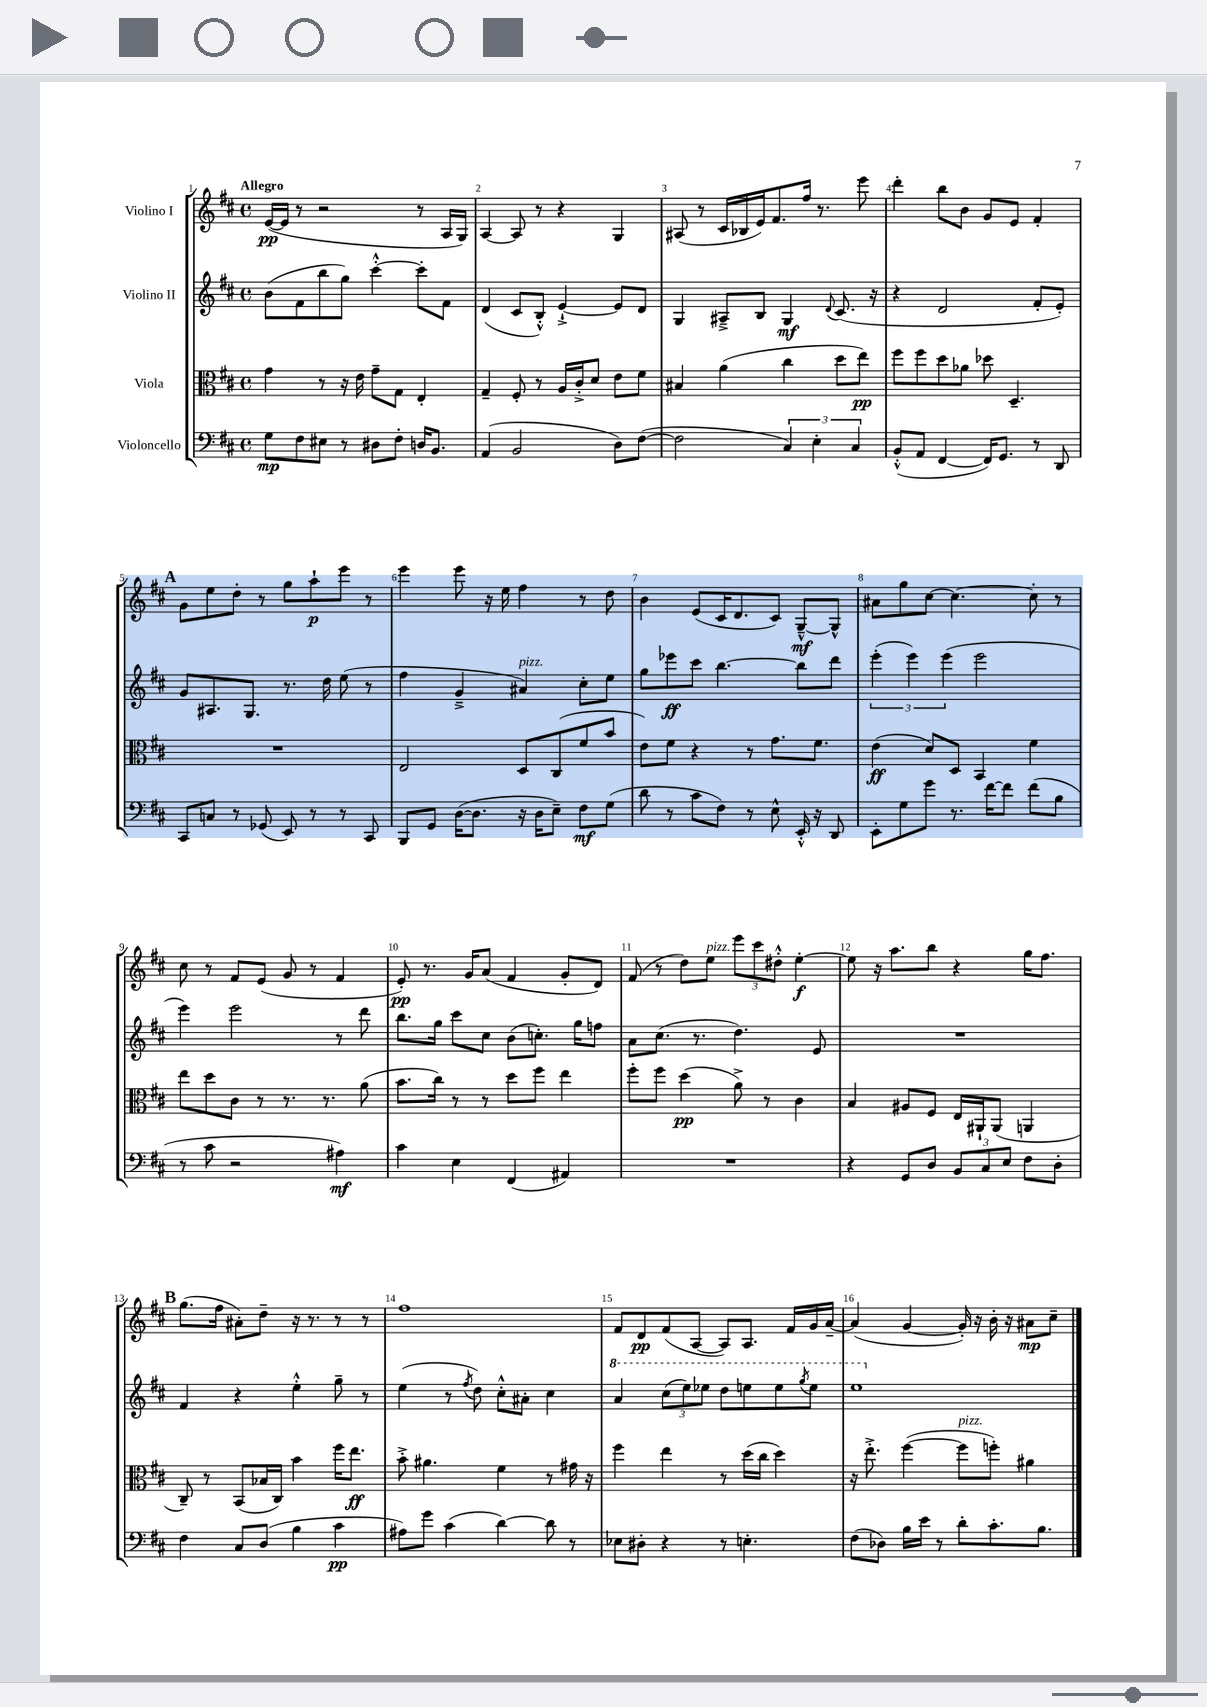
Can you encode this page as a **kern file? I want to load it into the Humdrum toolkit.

**kern	**dynam	**kern	**dynam	**kern	**dynam	**kern	**dynam
*part4	*part4	*part3	*part3	*part2	*part2	*part1	*part1
*staff4	*staff4	*staff3	*staff3	*staff2	*staff2	*staff1	*staff1
*I"Violoncello	*	*I"Viola	*	*I"Violino II	*	*I"Violino I	*
*clefF4	*	*clefC3	*	*clefG2	*	*clefG2	*
*k[f#c#]	*	*k[f#c#]	*	*k[f#c#]	*	*k[f#c#]	*
*M4/4	*	*M4/4	*	*M4/4	*	*M4/4	*
*met(c)	*	*met(c)	*	*met(c)	*	*met(c)	*
=1	=1	=1	=1	=1	=1	=1	=1
!	!	!	!	!	!	!LO:TX:a:B:t=Allegro	!
8G\L	mp	4g\	.	(8b\L	.	([16e/LL	pp
.	.	.	.	.	.	16e/JJ]	.
8F#\	.	.	.	8f#\	.	8r	.
8E#X\J	.	8r	.	8bb\	.	2r	.
8r	.	16r	.	8gg\J)	.	.	.
.	.	16e\	.	.	.	.	.
8D#X\L	.	8g~\L	.	[4ccc#'^^\	.	.	.
8F#'\J	.	8G\J	.	.	.	.	.
16Dn/KL	.	4E'/	.	8ccc#'\L]	.	8r	.
8.BB/J	.	.	.	.	.	.	.
.	.	.	.	8f#\J	.	16A/LL	.
.	.	.	.	.	.	16G/JJ)	.
=2	=2	=2	=2	=2	=2	=2	=2
(4AA/	.	4G~/	.	(4d/	.	[4A/	.
2BB/	.	8F#'/	.	8c#/L	.	8A/]	.
.	.	8r	.	8B'^^/J)	.	8r	.
.	.	16A/LL	.	[4e`^/	.	4r	.
.	.	16c#'^/J	.	.	.	.	.
.	.	8d/J	.	.	.	.	.
8D\L)	.	8e\L	.	8e/L]	.	4G/	.
([8F#\J	.	8f#\J	.	8d/J	.	.	.
=3	=3	=3	=3	=3	=3	=3	=3
2F#\]	.	4B#X/	.	4G/	.	(8A#X/	.
.	.	.	.	.	.	8r	.
.	.	(4a\	.	8A#X~^/L	.	16c#/LL	.
.	.	.	.	.	.	16B-X/	.
.	.	.	.	8B/J	.	16e/J)	.
.	.	.	.	.	.	8.f#/	.
6C#/)	.	4cc#\	.	4G/	mf	.	.
.	.	.	.	.	.	16ff#/Jk	.
6E'\	.	.	.	.	.	.	.
.	.	.	.	.	.	8.r	.
.	.	.	.	8qqd/	.	.	.
.	.	8dd\L	.	(8.c#/	.	.	.
6C#/	.	.	.	.	.	.	.
.	.	8ee\J)	pp	.	.	8eee\	.
.	.	.	.	16r	.	.	.
=4	=4	=4	=4	=4	=4	=4	=4
(8BB'^^/L	.	8ff#\L	.	4r	.	4ddd'\	.
8AA/J	.	8ff#\	.	.	.	.	.
[4FF#/	.	8dd\	.	2d/	.	8bb\L	.
.	.	8a-X\J	.	.	.	8b\J	.
16FF#/KL])	.	8dd-X\	.	.	.	8g/L	.
8.GG/J	.	.	.	.	.	.	.
.	.	4.D~/	.	.	.	8e/J	.
8r	.	.	.	8f#'/L	.	4f#'/	.
8DD/	.	.	.	8e'/J)	.	.	.
!!LO:LB:g=z
!!LO:REH:place=s1:t=A
=5	=5	=5	=5	=5	=5	=5	=5
8CC#/L	.	1r	.	8g/L	.	8g\L	.
8Cn/J	.	.	.	8.A#X/	.	8ee\	.
8r	.	.	.	.	.	8dd'\J	.
.	.	.	.	8.G/J	.	.	.
(8GG-X/	.	.	.	.	.	8r	.
8EE/)	.	.	.	8.r	.	8gg\L	.
8r	.	.	.	.	.	8aa`\	p
.	.	.	.	16dd\	.	.	.
8r	.	.	.	(8ee\	.	8eee\J	.
8CC#/	.	.	.	8r	.	8r	.
=6	=6	=6	=6	=6	=6	=6	=6
8BBB/L	.	2E/	.	4ff#\	.	4eee\	.
8GG/J	.	.	.	.	.	.	.
([16D\KL	.	.	.	4g~^/	.	8eee\	.
8.D\J]	.	.	.	.	.	.	.
.	.	.	.	.	.	16r	.
.	.	.	.	.	.	16ee\	.
!	!	!	!	!LO:TX:a:i:t=pizz.	!	!	!
16r	.	8D/L	.	4a#X/)	.	4ff#\	.
16D\KL	.	.	.	.	.	.	.
8E~\J)	.	(8C#/	.	.	.	.	.
8F#\L	mf	8f#/	.	8cc#'\L	.	8r	.
(8G\J	.	8b/J	.	8ee\J	.	8dd\	.
=7	=7	=7	=7	=7	=7	=7	=7
8d\	.	8e\L)	.	8gg\L	.	4b\	.
8r	.	8f#\J	.	8eee-X\	ff	.	.
8c#\L	.	4r	.	8ccc#\J	.	(8e/L	.
8F#\J)	.	.	.	[4.bb\	.	16c#/K	.
.	.	.	.	.	.	8.d/	.
8r	.	8r	.	.	.	.	.
8E^^\	.	8.g\L	.	.	.	8c#/J)	.
16EE'^^/	.	.	.	8bb\L]	.	[8G~^^/L	mf
16r	.	8.f#\J	.	.	.	.	.
8DD/	.	.	.	8ddd\J	.	8G^^/J]	.
=8	=8	=8	=8	=8	=8	=8	=8
8EE'\L	.	(4e\	ff	(6eee'\	.	8a#X\L	.
8G\	.	.	.	.	.	8gg\	.
.	.	.	.	6eee\)	.	.	.
8g\J	.	8d/L)	.	.	.	[8cc#\J	.
.	.	.	.	(6eee\	.	.	.
8.r	.	8D/J	.	.	.	4.cc#\_	.
.	.	4BB/	.	2eee\	.	.	.
[16f#\KL	.	.	.	.	.	.	.
8f#\J]	.	.	.	.	.	.	.
(8f#\L	.	4f#\	.	.	.	8cc#'\]	.
8B\J	.	.	.	.	.	8r	.
!!LO:LB:g=z
=9	=9	=9	=9	=9	=9	=9	=9
8r	.	8ee\L	.	4eee\)	.	8cc#\	.
8c#\	.	8dd\	.	.	.	8r	.
2r	.	8c#\J	.	2eee\	.	8f#/L	.
.	.	8r	.	.	.	(8e/J	.
.	.	8.r	.	.	.	8g/	.
.	.	.	.	.	.	8r	.
.	.	8.r	.	.	.	.	.
4A#X\)	mf	.	.	8r	.	4f#/	.
.	.	(8a\	.	8ddd\	.	.	.
=10	=10	=10	=10	=10	=10	=10	=10
4c#\	.	8.b\L	.	8.bb\L	.	8e'/)	pp
.	.	.	.	.	.	8.r	.
.	.	16cc#\Jk)	.	16gg\Jk	.	.	.
4E\	.	8r	.	8ccc#\L	.	.	.
.	.	.	.	.	.	16g/KL	.
.	.	8r	.	8cc#\J	.	(8a/J	.
(4FF#/	.	8dd\L	.	(8b\L	.	4f#/	.
.	.	8ff#\J	.	8.ccn'\J)	.	.	.
4AA#X/)	.	4ee\	.	.	.	8g'/L	.
.	.	.	.	16gg\KL	.	.	.
.	.	.	.	8ffn\J	.	8d/J)	.
=11	=11	=11	=11	=11	=11	=11	=11
1r	.	8ff#'\L	.	8a\L	.	(8f#/	.
.	.	8ff#\J	.	(8.cc#\J	.	8r	.
.	.	(4dd\	pp	.	.	8dd\L)	.
.	.	.	.	8.r	.	.	.
!	!	!	!	!	!	!LO:TX:a:i:t=pizz.	!
.	.	.	.	.	.	8ee\J	.
.	.	8a^\)	.	4.dd\)	.	12eee\L	.
.	.	.	.	.	.	12ccc#\	.
.	.	8r	.	.	.	.	.
.	.	.	.	.	.	12dd#X'^^\J	.
.	.	4c#\	.	.	.	[4ee'\	f
.	.	.	.	8e/	.	.	.
=12	=12	=12	=12	=12	=12	=12	=12
4r	.	4B/	.	1r	.	8ee\]	.
.	.	.	.	.	.	16r	.
.	.	.	.	.	.	8.aa\L	.
8GG/L	.	8A#X/L	.	.	.	.	.
8D/J	.	8F#/J	.	.	.	8bb\J	.
12BB/L	.	16E/LL	.	.	.	4r	.
.	.	16AA#X`/J	.	.	.	.	.
12C#/	.	.	.	.	.	.	.
.	.	(8AA#/J	.	.	.	.	.
12E/J	.	.	.	.	.	.	.
8F#\L	.	4AAn/	.	.	.	16gg\KL	.
.	.	.	.	.	.	8.ff#\J	.
8D'\J	.	.	.	.	.	.	.
!!LO:LB:g=z
!!LO:REH:place=s1:t=B
=13	=13	=13	=13	=13	=13	=13	=13
4F#\	.	8C#~/)	.	4f#/	.	(8.gg\L	.
.	.	8r	.	.	.	.	.
.	.	.	.	.	.	16ff#\Jk	.
8C#/L	.	(8BB/L	.	4r	.	8a#X'\L)	.
(8D/J	.	16B-X/L	.	.	.	8dd~\J	.
.	.	16C#/JJ)	.	.	.	.	.
4B\	.	4b\	.	4ee'^^\	.	16r	.
.	.	.	.	.	.	8.r	.
4c#\	pp	16ff#\KL	.	8gg~\	.	8r	.
.	.	8.ee\J	ff	.	.	.	.
.	.	.	.	8r	.	8r	.
=14	=14	=14	=14	=14	=14	=14	=14
8A#X\L)	.	8b'^\	.	(4ee\	.	1ff#	.
8g\J	.	4.a#X\	.	.	.	.	.
(4c#\	.	.	.	8r	.	.	.
.	.	.	.	8qff#/	.	.	.
.	.	.	.	8dd\)	.	.	.
[4d\)	.	4f#\	.	8cc#'^^\L	.	.	.
.	.	.	.	8a#X'\J	.	.	.
8d\]	.	8r	.	4cc#\	.	.	.
8r	.	16g#X\	.	.	.	.	.
.	.	16r	.	.	.	.	.
=15	=15	=15	=15	=15	=15	=15	=15
*	*	*	*	*8va	*	*	*
8E-X\L	.	4ff#\	.	4aa/	.	8f#/L	.
8D#X'\J	.	.	.	.	.	8d/	pp
4r	.	4ee\	.	(12ccc#\L	.	(8f#/	.
.	.	.	.	12eee\)	.	.	.
.	.	.	.	.	.	[8A/J	.
.	.	.	.	12eee-X\J	.	.	.
8r	.	8r	.	8ddd\L	.	8A/L])	.
4.En'\	.	(16dd\LL	.	8eeen\	.	8.A/J	.
.	.	16cc#\JJ	.	.	.	.	.
.	.	4dd\)	.	8eee\	.	.	.
.	.	.	.	.	.	16f#/LL	.
.	.	.	.	8qggg/	.	.	.
.	.	.	.	8eee\J	.	16g/	.
.	.	.	.	.	.	[16a~/JJ	.
=16	=16	=16	=16	=16	=16	=16	=16
(8F#\L	.	16r	.	1eee	.	(4a/]	.
.	.	8.ee'^\	.	.	.	.	.
8D-X\J)	.	.	.	.	.	.	.
16B\LL	.	([4ff#\	.	.	.	[4g/	.
16e\JJ	.	.	.	.	.	.	.
8r	.	.	.	.	.	.	.
!	!	!LO:TX:a:i:t=pizz.	!	!	!	!	!
8d'\L	.	8ff#\L]	.	.	.	16g'/])	.
.	.	.	.	.	.	16r	.
8.c#'\	.	8ffn'\J)	.	.	.	16b'\	.
.	.	.	.	.	.	16r	.
.	.	4a#X\	.	.	.	8a#X\L	mp
8.B\J	.	.	.	.	.	.	.
.	.	.	.	.	.	8cc#~\J	.
*	*	*	*	*X8va	*	*	*
==	==	==	==	==	==	==	==
*-	*-	*-	*-	*-	*-	*-	*-
